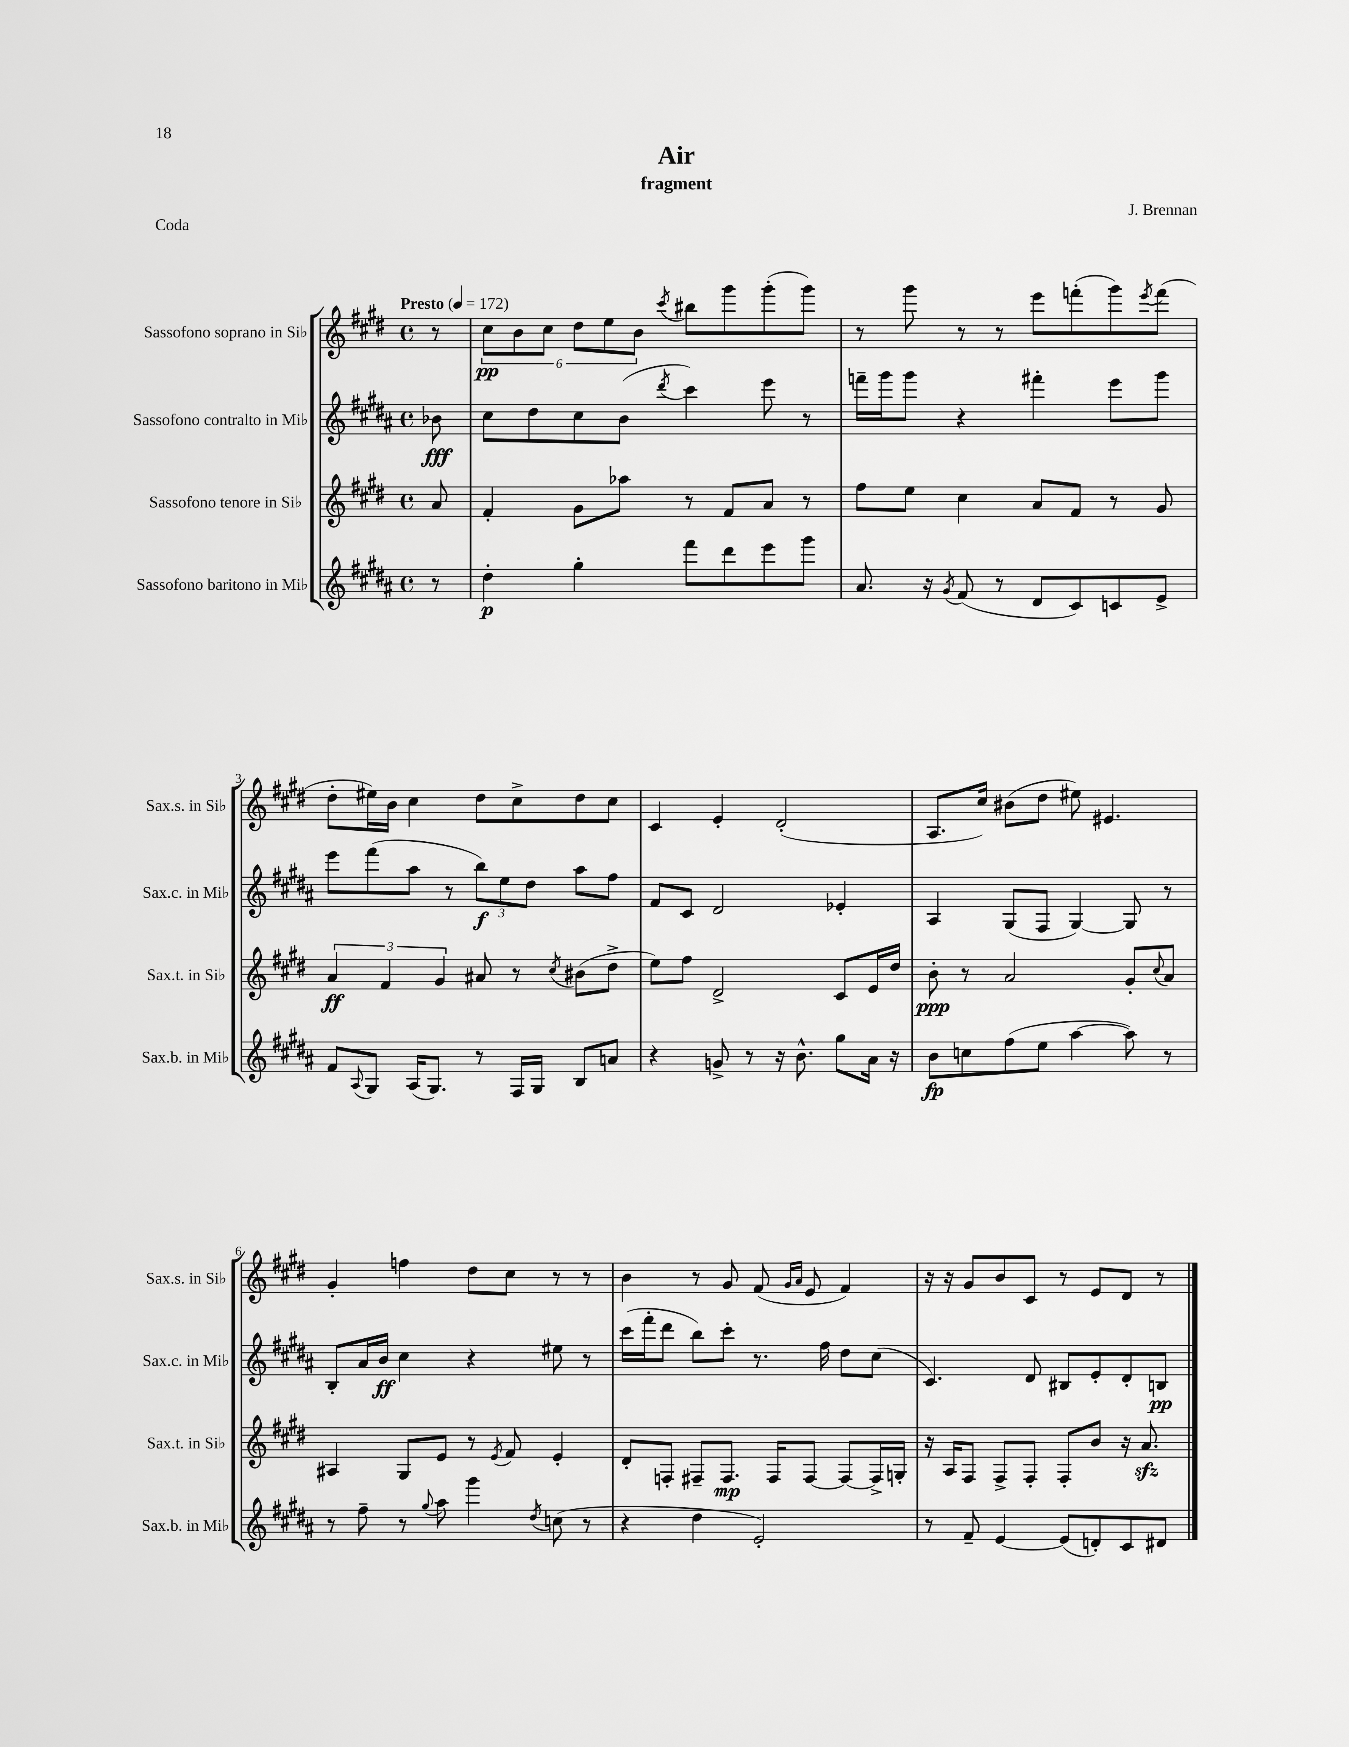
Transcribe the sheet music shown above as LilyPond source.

\header { title = "Air" composer = "J. Brennan" subtitle = "fragment" piece = "Coda" }
<<
\new StaffGroup <<
\new Staff = "s0" \with { instrumentName = "Sassofono soprano in Sib" shortInstrumentName = "Sax.s. in Sib" } {
    \clef treble \key e \major \defaultTimeSignature \time 4/4 \partial 8 \tempo "Presto" 4 = 172
    r8 |
    \tuplet 6/4 { cis''8\pp b'8 cis''8 dis''8 e''8 b'8 } \acciaccatura { cis'''8 } bis''8 gis'''8 gis'''8-.( gis'''8) |
    r8 gis'''8 r8 r8 e'''8 f'''8-.( gis'''8) \acciaccatura { e'''8 } f'''8( |
    dis''8-. eis''16) b'16 cis''4 dis''8 cis''8-> dis''8 cis''8 |
    cis'4 e'4-. dis'2-.( |
    a8. cis''16) bis'8( dis''8 eis''8) eis'4. |
    gis'4-. f''4 dis''8 cis''8 r8 r8 |
    b'4 r8 gis'8 fis'8( \grace { gis'16 a'16 } e'8 fis'4) |
    r16 r16 gis'8 b'8 cis'8 r8 e'8 dis'8 r8 \bar "|." |
}
\new Staff = "s1" \with { instrumentName = "Sassofono contralto in Mib" shortInstrumentName = "Sax.c. in Mib" } {
    \clef treble \key b \major \defaultTimeSignature \time 4/4 \partial 8
    bes'8\fff |
    cis''8 dis''8 cis''8 b'8( \acciaccatura { dis'''8 } cis'''4) e'''8 r8 |
    f'''16-- gis'''16 gis'''8 r4 fis'''4-. e'''8 gis'''8 |
    e'''8 fis'''8( ais''8 r8 \tuplet 3/2 { b''8\f) e''8 dis''8 } ais''8 fis''8 |
    fis'8 cis'8 dis'2 ees'4-. |
    ais4 gis8( fis8 gis4~) gis8 r8 |
    b8-. ais'16 b'16\ff cis''4 r4 eis''8 r8 |
    cis'''16( fis'''16-. dis'''8 b''8) cis'''8-. r8. fis''16 dis''8 cis''8( |
    cis'4.) dis'8 bis8 e'8-. dis'8-. b8\pp \bar "|." |
}
\new Staff = "s2" \with { instrumentName = "Sassofono tenore in Sib" shortInstrumentName = "Sax.t. in Sib" } {
    \clef treble \key e \major \defaultTimeSignature \time 4/4 \partial 8
    a'8 |
    fis'4-. gis'8 aes''8 r8 fis'8 a'8 r8 |
    fis''8 e''8 cis''4 a'8 fis'8 r8 gis'8 |
    \tuplet 3/2 { a'4\ff fis'4 gis'4 } ais'8 r8 \acciaccatura { cis''8 } bis'8( dis''8-> |
    e''8) fis''8 dis'2-> cis'8 e'16 dis''16 |
    b'8-.\ppp r8 a'2 gis'8-. \appoggiatura { cis''8 } a'8 |
    ais4 gis8 e'8 r8 \acciaccatura { e'8 } fis'8 e'4-. |
    dis'8-. f8-. fis8-- fis8.\mp fis16 fis8~ fis8~ fis16-> g16-. |
    r16 a16 fis8 fis8-> fis8-. fis8-. b'8 r16 a'8.\sfz \bar "|." |
}
\new Staff = "s3" \with { instrumentName = "Sassofono baritono in Mib" shortInstrumentName = "Sax.b. in Mib" } {
    \clef treble \key b \major \defaultTimeSignature \time 4/4 \partial 8
    r8 |
    dis''4-.\p gis''4-. fis'''8 dis'''8 e'''8 gis'''8 |
    ais'8. r16 \acciaccatura { gis'8 } fis'8( r8 dis'8 cis'8) c'8 e'8-> |
    fis'8 \appoggiatura { ais8 } gis8 ais16( gis8.) r8 fis16 gis16 b8 a'8 |
    r4 g'8-> r8 r16 b'8.-^ gis''8 ais'16 r16 |
    b'8\fp c''8 fis''8( e''8 ais''4~ ais''8) r8 |
    r8 fis''8-- r8 \appoggiatura { gis''8 } ais''8 gis'''4 \acciaccatura { dis''8 } c''8( r8 |
    r4 dis''4 e'2-.) |
    r8 fis'8-- e'4~ e'8( d'8-.) cis'8 dis'8 \bar "|." |
}
>>
>>
